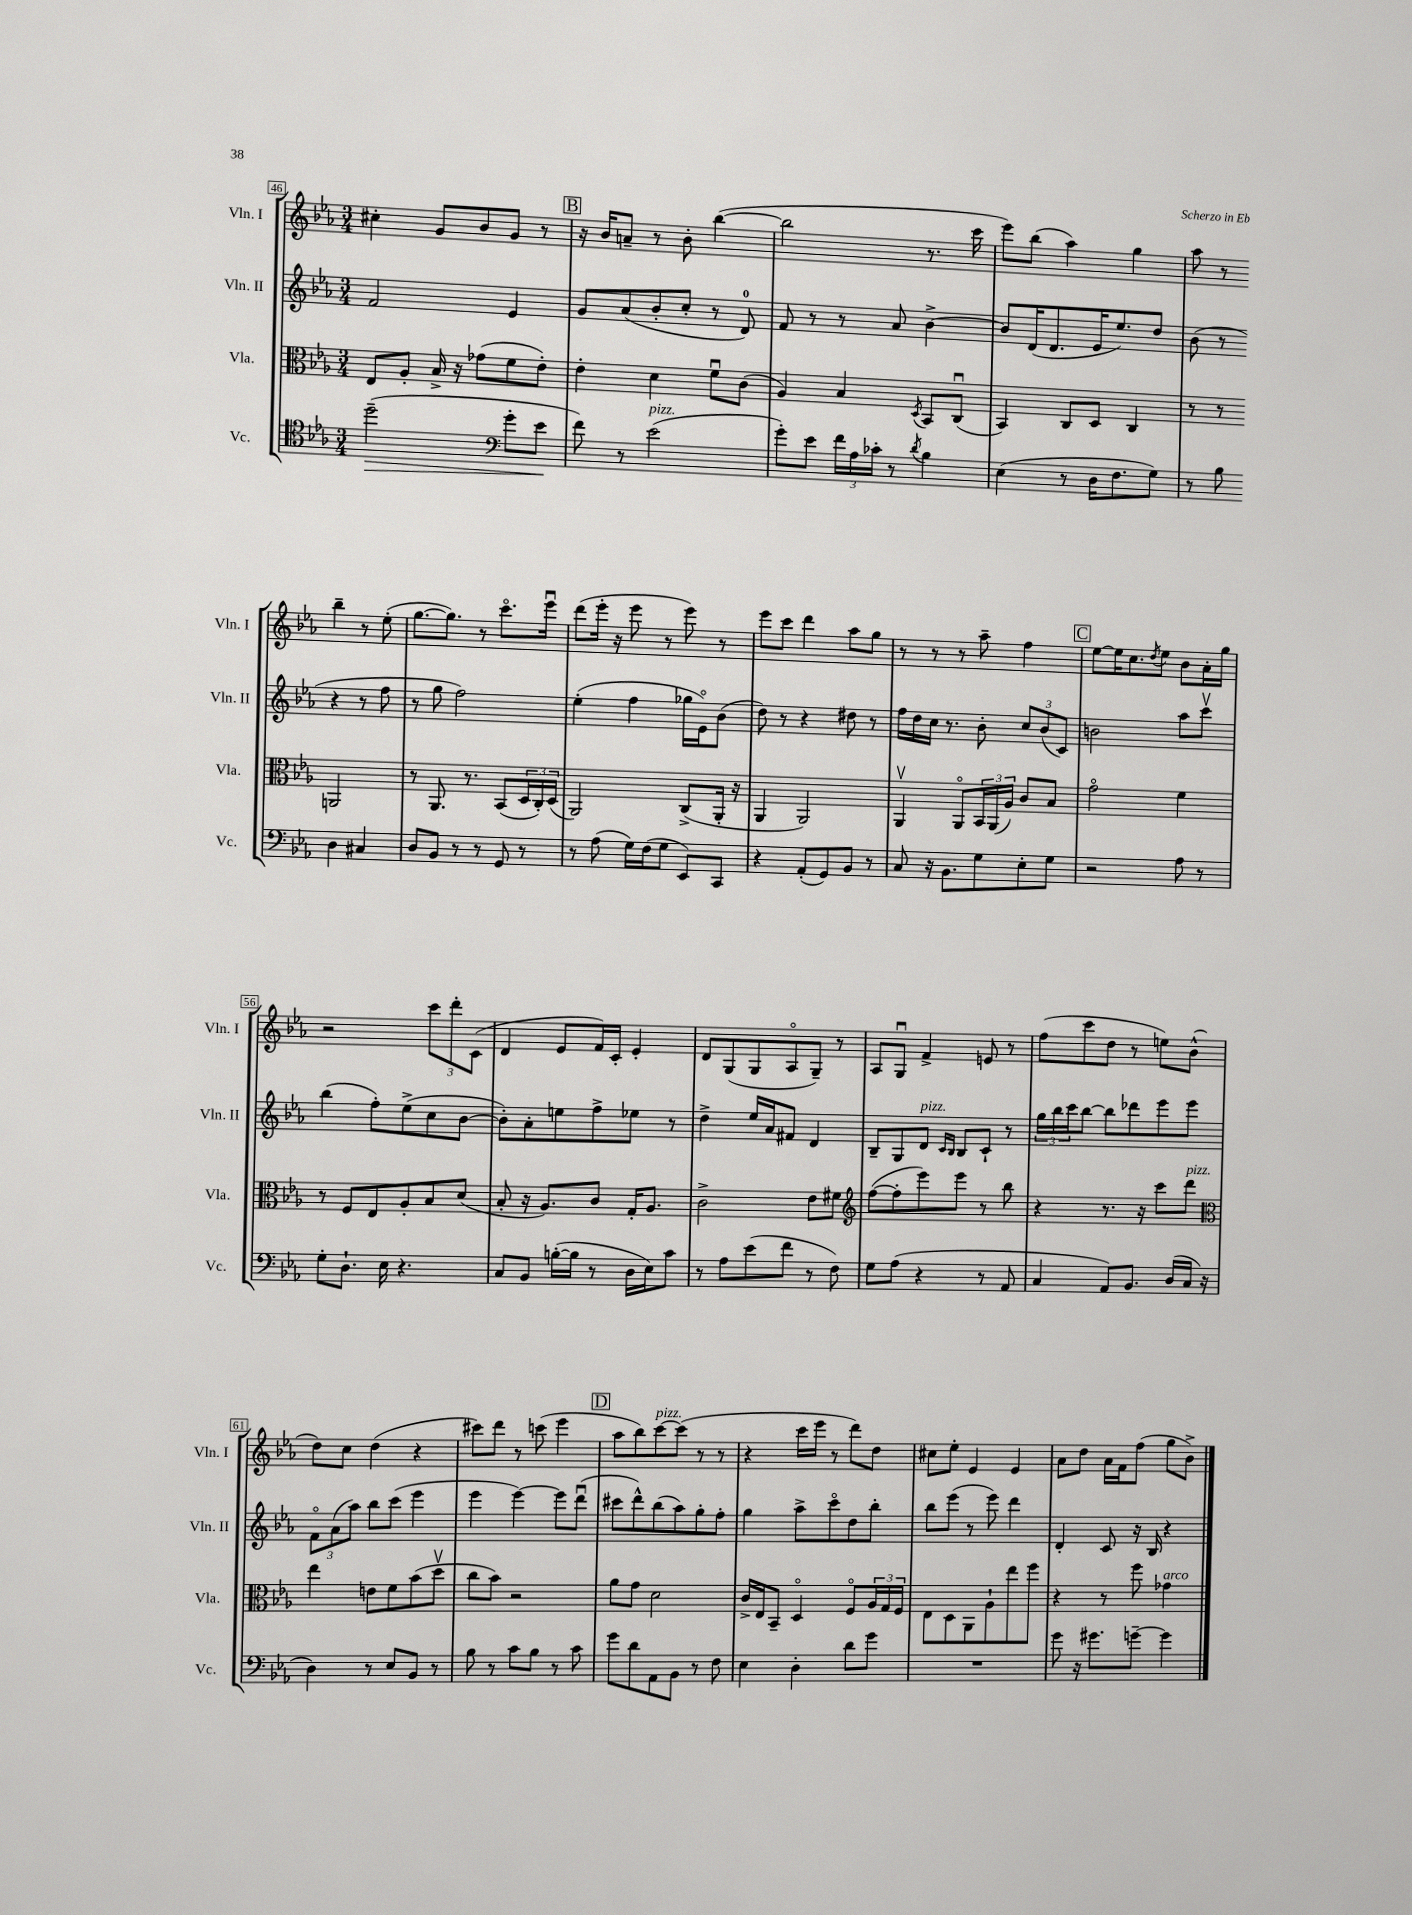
<<
\new StaffGroup <<
\new Staff = "s0" \with { instrumentName = "Vln. I" shortInstrumentName = "Vln. I" } {
    \clef treble \key ees \major \numericTimeSignature \time 3/4
    cis''4-. g'8 bes'8 g'8 r8 |
    \mark \markup { \box "B" } r16 bes'16 a'8-- r8 bes'8-. bes''4~( |
    bes''2 r8. c'''16 |
    ees'''8) bes''8( aes''4) g''4 |
    aes''8 r8 bes''4-- r8 ees''8-.( |
    g''8.~ g''8.) r8 c'''8.\flageolet ees'''16\downbow |
    d'''8( ees'''16-. r16 ees'''8 r8 ees'''8) r8 |
    ees'''8 c'''8 d'''4 aes''8 g''8 |
    r8 r8 r8 aes''8-- f''4 |
    \mark \markup { \box "C" } ees''8~ ees''16 c''8. \acciaccatura { d''8 } ees''8 bes'8 aes'16-. g''16 |
    r2 \tuplet 3/2 { c'''8 d'''8-. c'8( } |
    d'4 ees'8 f'16) c'16-. ees'4-. |
    d'8 g8( g8 aes8\flageolet g8--) r8 |
    aes8 g8\downbow f'4-> e'8 r8 |
    f''8( c'''8 d''8 r8 e''8) bes'8-^( |
    d''8) c''8 d''4( r4 |
    cis'''8) d'''8 r8 c'''8( ees'''4 |
    \mark \markup { \box "D" } aes''8 bes''8) c'''8~^\markup { \italic "pizz." } c'''8( r8 r8 |
    r4 c'''16 ees'''16 r8 d'''8) d''8 |
    cis''8 ees''8-. ees'4 ees'4 |
    aes'8 d''8 aes'16 f'16 f''8( g''8 bes'8->) \bar "|." |
}
\new Staff = "s1" \with { instrumentName = "Vln. II" shortInstrumentName = "Vln. II" } {
    \clef treble \key ees \major \numericTimeSignature \time 3/4
    f'2 ees'4 |
    \mark \markup { \box "B" } g'8 aes'8( bes'8-. c''8-. r8 d'8-0) |
    f'8 r8 r8 aes'8 bes'4~-> |
    bes'8 d'16( d'8. ees'16 ees''8.) d''8 |
    bes'8( r8 r4 r8 f''8 |
    r8 g''8 f''2) |
    ees''4-.( f''4 ges''16 ees'16\flageolet) bes'8( |
    d''8) r8 r4 dis''8 r8 |
    f''16 d''16 c''16 r8. bes'8-. \tuplet 3/2 { c''8 bes'8( c'8) } |
    \mark \markup { \box "C" } b'2 aes''8 c'''8\upbow |
    bes''4( f''8-.) ees''8->( c''8 bes'8~ |
    bes'8-.) aes'8-. e''8 f''8-> ees''8 r8 |
    d''4-> ees''16 aes'16 fis'8 d'4 |
    bes8-- g8 d'8^\markup { \italic "pizz." } \grace { c'16 bes16 } bes8 c'8-! r8 |
    \tuplet 3/2 { g''16 bes''16 c'''16 } bes''8~ bes''8 des'''8 ees'''8 ees'''8 |
    \tuplet 3/2 { f'8\flageolet aes'8( aes''8) } bes''8 c'''8( ees'''4 |
    ees'''4 ees'''4~) ees'''8 d'''8\downbow( |
    \mark \markup { \box "D" } cis'''8 d'''8-^) bes''8( aes''8) g''8-. f''8-. |
    g''4 aes''8-> c'''8\flageolet d''8 bes''8-. |
    bes''8 ees'''8( r8 ees'''8) d'''4 |
    d'4-. c'8 r16 bes16 r4 \bar "|." |
}
\new Staff = "s2" \with { instrumentName = "Vla." shortInstrumentName = "Vla." } {
    \clef alto \key ees \major \numericTimeSignature \time 3/4
    ees8 aes8-. bes16-> r16 ges'8( f'8 ees'8-.) |
    \mark \markup { \box "B" } ees'4-. d'4 f'8\downbow c'8( |
    aes4) bes4 \acciaccatura { d8 } bes,8 c8\downbow( |
    bes,4) c8 d8 c4 |
    r8 r8 a,2 |
    r8 aes,8. r8. bes,8( \tuplet 3/2 { d16 c16-.) d16( } |
    aes,2) c8->( aes,16-. r16 |
    aes,4 aes,2) |
    aes,4\upbow aes,8\flageolet \tuplet 3/2 { bes,16 aes,16( aes16) } c'8 bes8 |
    \mark \markup { \box "C" } g'2\flageolet f'4 |
    r8 f8 ees8 aes8-. bes8 d'8( |
    bes8-. r16 aes8.) c'8 g16-. aes8. |
    c'2-> ees'8 fis'8 |
    \clef treble f''8~( f''8-. ees'''8) ees'''8 r8 bes''8 |
    r4 r8. r16 c'''8 d'''8^\markup { \italic "pizz." } |
    \clef alto ees''4 e'8 f'8 bes'8( d''8\upbow |
    c''8 bes'8) r2 |
    \mark \markup { \box "D" } aes'8 g'8 d'2 |
    c'16-> ees16 bes,8-- d4\flageolet f8\flageolet \tuplet 3/2 { aes16 g16 f16 } |
    ees8 d8 aes,8 aes8-! ees''8 f''8 |
    r4 r8 f''8 ges'4^\markup { \italic "arco" } \bar "|." |
}
\new Staff = "s3" \with { instrumentName = "Vc." shortInstrumentName = "Vc." } {
    \clef tenor \key ees \major \numericTimeSignature \time 3/4
    d''2--\>( \clef bass g'8-. ees'8\! |
    \mark \markup { \box "B" } f'8) r8 ees'2^\markup { \italic "pizz." }( |
    g'8-.) ees'8 \tuplet 3/2 { f'16 aes16 ces'16-. } r8 \acciaccatura { d'8 } bes4 |
    ees4( r8 d16 f8. g8) |
    r8 bes8 d4 cis4 |
    d8 bes,8 r8 r8 g,8 r8 |
    r8 aes8( g16) f16( g8 ees,8) c,8 |
    r4 aes,8-.( g,8) bes,8 r8 |
    c8 r16 bes,8. g8 ees8-. g8 |
    \mark \markup { \box "C" } r2 aes8 r8 |
    g8-. d8.-! ees16 r4. |
    c8 bes,8 b16~-.( b16 r8 d16 ees16) c'8 |
    r8 aes8 ees'8( f'8 r8 f8) |
    g8 aes8( r4 r8 aes,8 |
    c4 aes,8) bes,8. d16( c16 r16 |
    d4) r8 ees8 bes,8 r8 |
    bes8 r8 c'8 bes8 r8 c'8 |
    \mark \markup { \box "D" } g'8 d'8 aes,8 bes,8 r8 f8 |
    ees4 d4-. d'8 g'8 |
    R2. |
    g'8 r16 gis'8. g'8~-- g'4 \bar "|." |
}
>>
>>
\layout { \context { \Score currentBarNumber = #46 \override BarNumber.stencil = #(make-stencil-boxer 0.1 0.3 ly:text-interface::print) } }
